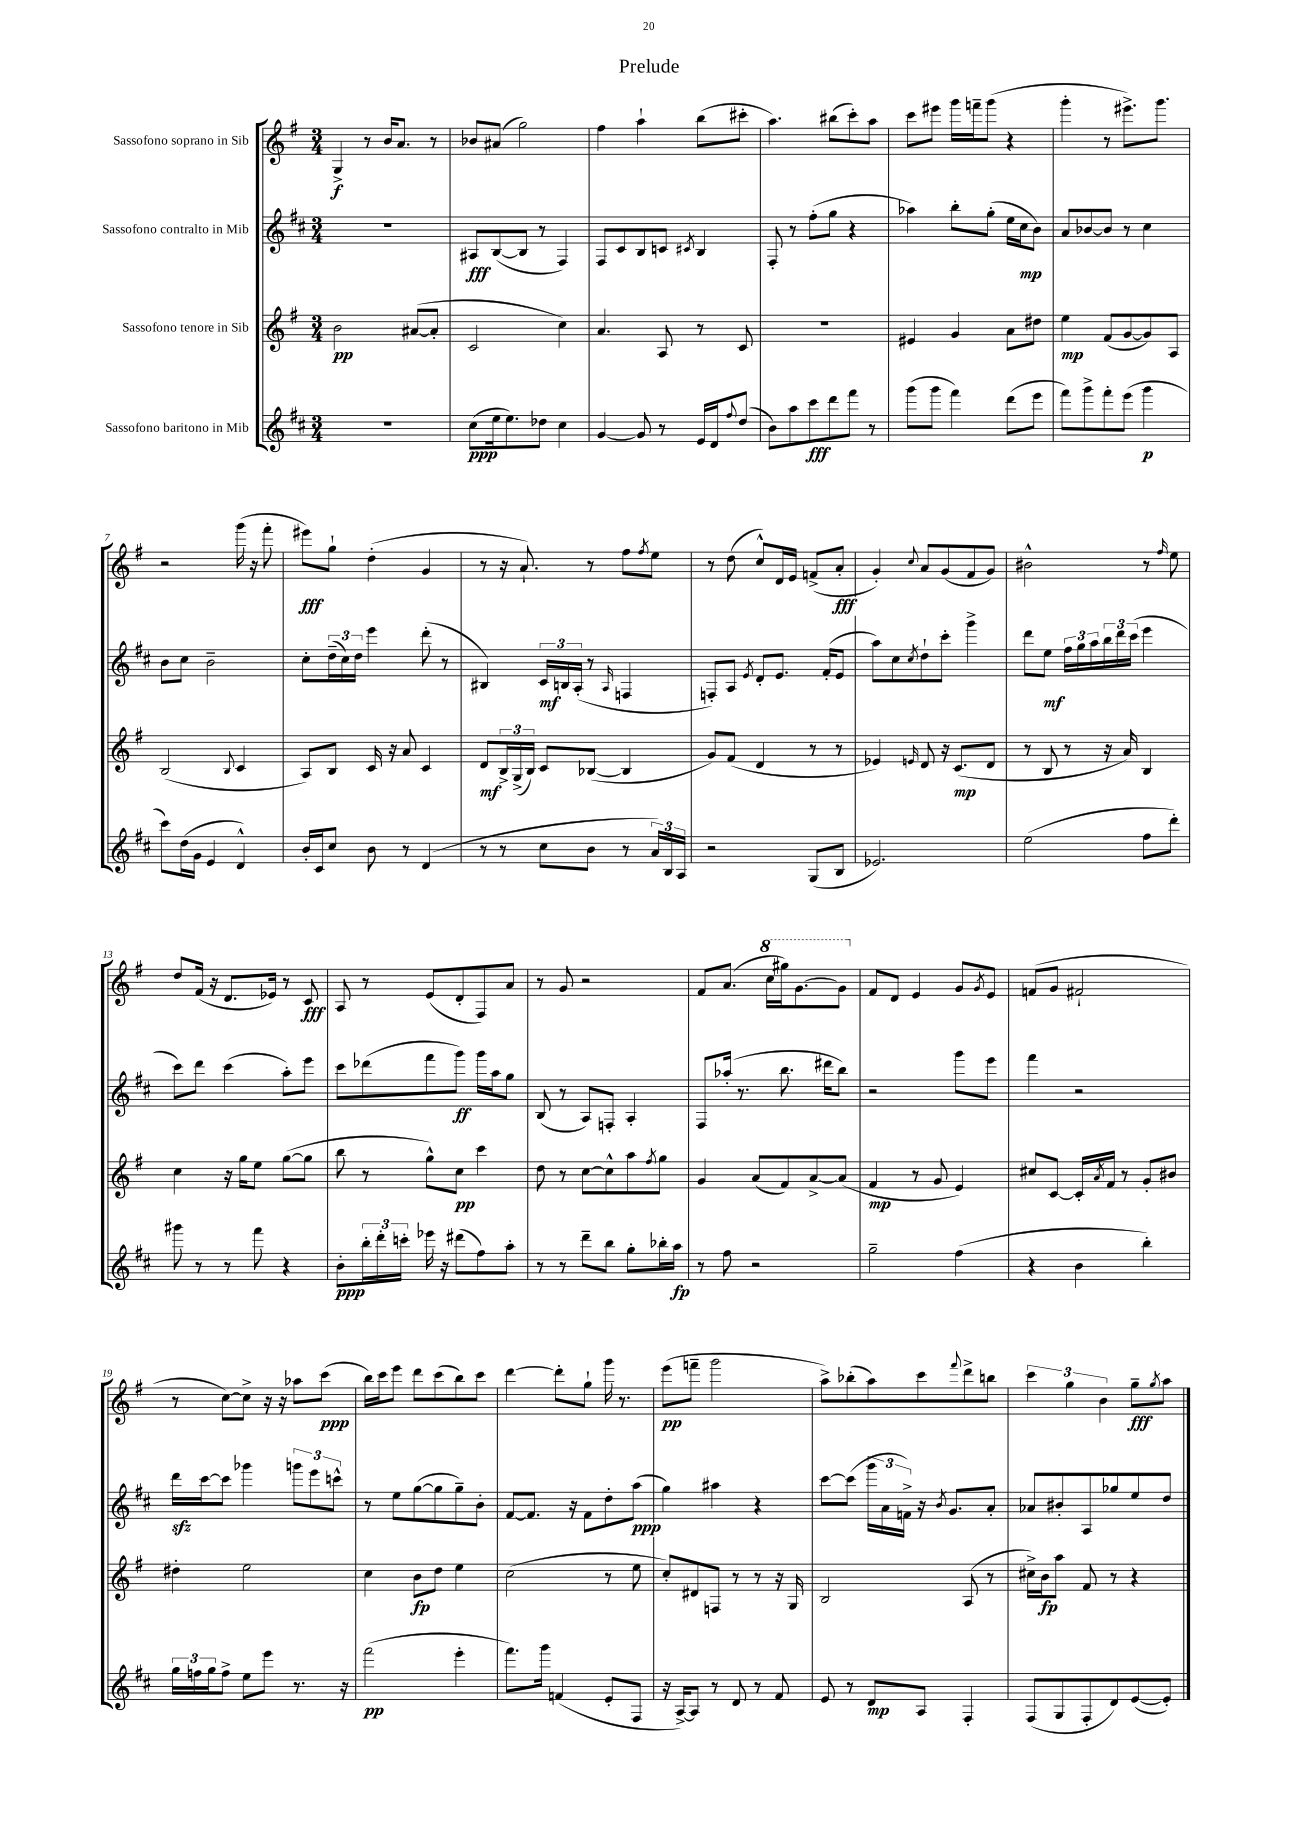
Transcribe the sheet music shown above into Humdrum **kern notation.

**kern	**kern	**kern	**kern
*staff4	*staff3	*staff2	*staff1
*clefG2	*clefG2	*clefG2	*clefG2
*k[f#c#]	*k[f#]	*k[f#c#]	*k[f#]
*M3/4	*M3/4	*M3/4	*M3/4
2.r	2b	2.r	4G^
.	.	.	8r
.	.	.	16b
.	.	.	8.a
.	([8a#	.	.
.	8a#']	.	8r
=	=	=	=
(8cc#	2c	8A#	8b-
16ee	.	([8B	(8a#
8.ee)	.	.	.
.	.	8B]	2gg)
8dd-	.	8r	.
4cc#	4cc)	4F#)	.
=	=	=	=
[4g	4.a	8F#	4ff#
.	.	8c#	.
8g]	.	8B	4aa`
8r	8A	8c	.
.	.	8qc#	.
16e	8r	4B	(8bb
16d	.	.	.
8qqff#	.	.	.
(8dd	8c	.	8ccc#'
=	=	=	=
8b)	2.r	8F#'	4.aa)
8aa	.	8r	.
8ccc#	.	(8ff#'	.
8ddd	.	8gg	(8bb#
8fff#	.	4r	8ccc')
8r	.	.	8aa
=	=	=	=
(8ggg	4e#	4aa-)	8ccc
8ggg	.	.	8eee#
4fff#)	4g	8bb'	16ggg
.	.	.	16fff~
.	.	(8gg'	(8ggg
(8ddd	8a	16ee	4r
.	.	16cc#	.
8eee	8dd#	8b)	.
=	=	=	=
8fff#)	4ee	8a	4ggg'
8ggg^	.	[8b-	.
8fff#'	(8f#	8b-]	8r
(8eee	[8g	8r	8.eee#^)
4ggg	8g])	4cc#	.
.	.	.	8.ggg
.	8A	.	.
=	=	=	=
8ccc#)	(2B	8b	2r
(16dd	.	8cc#	.
16g	.	.	.
4e	.	2b~	.
.	8qqB	.	.
4d^^)	4c	.	(16ggg
.	.	.	16r
.	.	.	8fff#'
=	=	=	=
16b'	8A)	8cc#'	8eee#)
16c#	.	.	.
8cc#	8B	(24dd~	8gg`
.	.	24cc#)	.
.	.	24dd	.
8b	16c	4eee	(4dd'
.	16r	.	.
8r	8a	.	.
(4d	4c	(8ddd'	4g
.	.	8r	.
=	=	=	=
8r	8d	4B#)	8r
8r	24B^	.	16r
.	(24G^	.	.
.	.	.	8.a`)
.	24B)	.	.
8cc#	8c	24c#	.
.	.	24B	.
.	.	(24A'	.
8b	([8B-	8r	8r
.	.	16qqA	.
8r	4B-]	4F	8ff#
.	.	.	8qff#
24a)	.	.	8ee
24B	.	.	.
24A	.	.	.
=	=	=	=
2r	8g)	8F')	8r
.	(8f#	8A	(8dd
.	.	8qe	.
.	4d	8d'	8cc^^)
.	.	8.e	16d
.	.	.	16e
(8G	8r	.	(8f^
.	.	(16f#'	.
8B	8r	8e	8a'
=	=	=	=
2.e-)	4e-)	8aa)	4g')
.	.	8cc#	.
.	16qqe	8qcc#	8qqcc
.	8d	8dd`	8a
.	16r	8ccc#'	(8g
.	(8.c	.	.
.	.	4ggg^	8f#
.	8d	.	8g)
=	=	=	=
(2ee	8r	8ddd	2b#^^
.	8B	8ee	.
.	8r	24ff#	.
.	.	24gg	.
.	.	24aa	.
.	16r	24bb	.
.	.	24ddd	.
.	16a)	.	.
.	.	(24ccc#	.
8ff#	4B	4eee	8r
.	.	.	16qqff#
8ddd')	.	.	8ee
=	=	=	=
8ggg#	4cc	8ccc#)	8dd
8r	.	8ddd	(16f#
.	.	.	16r
8r	16r	(4ccc#	8.d
.	16gg	.	.
8fff#	8ee	.	.
.	.	.	16e-)
4r	([8gg	8aa')	8r
.	8gg]	8eee	8c
=	=	=	=
8b'	8bb	8ccc#	8A
24bb'	8r	(8ddd-	8r
24ddd'	.	.	.
24ccc'	.	.	.
16eee-	8gg^^)	8fff#	(8e
16r	.	.	.
(8ddd#	8cc	8ggg)	8d'
8ff#)	4ccc	16ggg	8F#)
.	.	16aa	.
8aa'	.	8gg	8a
=	=	=	=
8r	8dd	(8B	8r
8r	8r	8r	8g
8ddd~	[8cc	8A)	2r
8bb	8cc^^]	8F'	.
8gg'	8aa	4A'	.
.	8qff#	.	.
16bb-'	8gg	.	.
16aa	.	.	.
=	=	=	=
8r	4g	8F#	8f#
8ff#	.	(16aa-'	(8.a
.	.	8.r	.
2r	(8a	.	.
.	.	.	16ccc
.	8f#)	8.bb	16ggg#)
.	.	.	[8.gg
.	[8a^	.	.
.	.	16ddd#	.
.	(8a]	8bb)	8gg]
=	=	=	=
2gg~	4f#	2r	8f#
.	.	.	8d
.	8r	.	4e
.	8g	.	.
(4ff#	4e)	8ggg	8g
.	.	.	8qg
.	.	8eee	8e
=	=	=	=
4r	8cc#	4fff#	(8f
.	[8c	.	8g
4b	16c']	2r	2f#`
.	8qa	.	.
.	16f#	.	.
.	8r	.	.
4bb')	8g'	.	.
.	8b#	.	.
=	=	=	=
24gg	4dd#'	16ddd	8r
24ff	.	.	.
.	.	[16ccc#	.
24gg	.	.	.
8ff^	.	8ccc#]	[8cc)
8ee	2ee	4ggg-	8cc^]
8eee	.	.	16r
.	.	.	16r
8.r	.	12ggg	8aa-
.	.	12eee	.
.	.	.	(8ccc
.	.	12ccc^^	.
16r	.	.	.
=	=	=	=
(2fff#	4cc	8r	16bb)
.	.	.	16ccc
.	.	8ee	8eee
.	8b	([8gg	8ddd
.	8dd	8gg]	(8ccc
4eee'	4ee	8gg~)	8bb)
.	.	8b'	8ccc
=	=	=	=
8.fff#)	(2cc	[8f#	[4ddd
.	.	8.f#]	.
16ggg	.	.	.
(4f	.	.	8ddd']
.	.	16r	.
.	.	8f#	8gg`
8e'	8r	8dd'	16ggg
.	.	.	8.r
8F#	8ee	(8aa	.
=	=	=	=
16r	8cc')	4gg)	(8eee
[16A^)	.	.	.
8A]	8d#	.	8fff~
8r	8F	4aa#	2ggg
8d	8r	.	.
8r	8r	4r	.
8f#	16r	.	.
.	16G	.	.
=	=	=	=
8e	2B	[8ccc#	8aa^)
8r	.	(8ccc#]	(8bb-'
8d	.	24ggg	8aa)
.	.	24a	.
.	.	24f^)	.
8A	.	16r	8ccc
.	.	8qb	.
.	.	8.g	.
.	.	.	8qqfff#
4F#'	(8A	.	8ddd^
.	8r	8a'	8bb
=	=	=	=
(8F#	16cc#^)	8a-	6ccc
.	16b	.	.
8G	8aa	8b#'	.
.	.	.	6gg
8F#'	8f#	8A	.
.	.	.	6b
8d)	8r	8gg-	.
([8e	4r	8ee	8gg~
.	.	.	8qgg
8e'])	.	8dd	8aa
==	==	==	==
*-	*-	*-	*-
